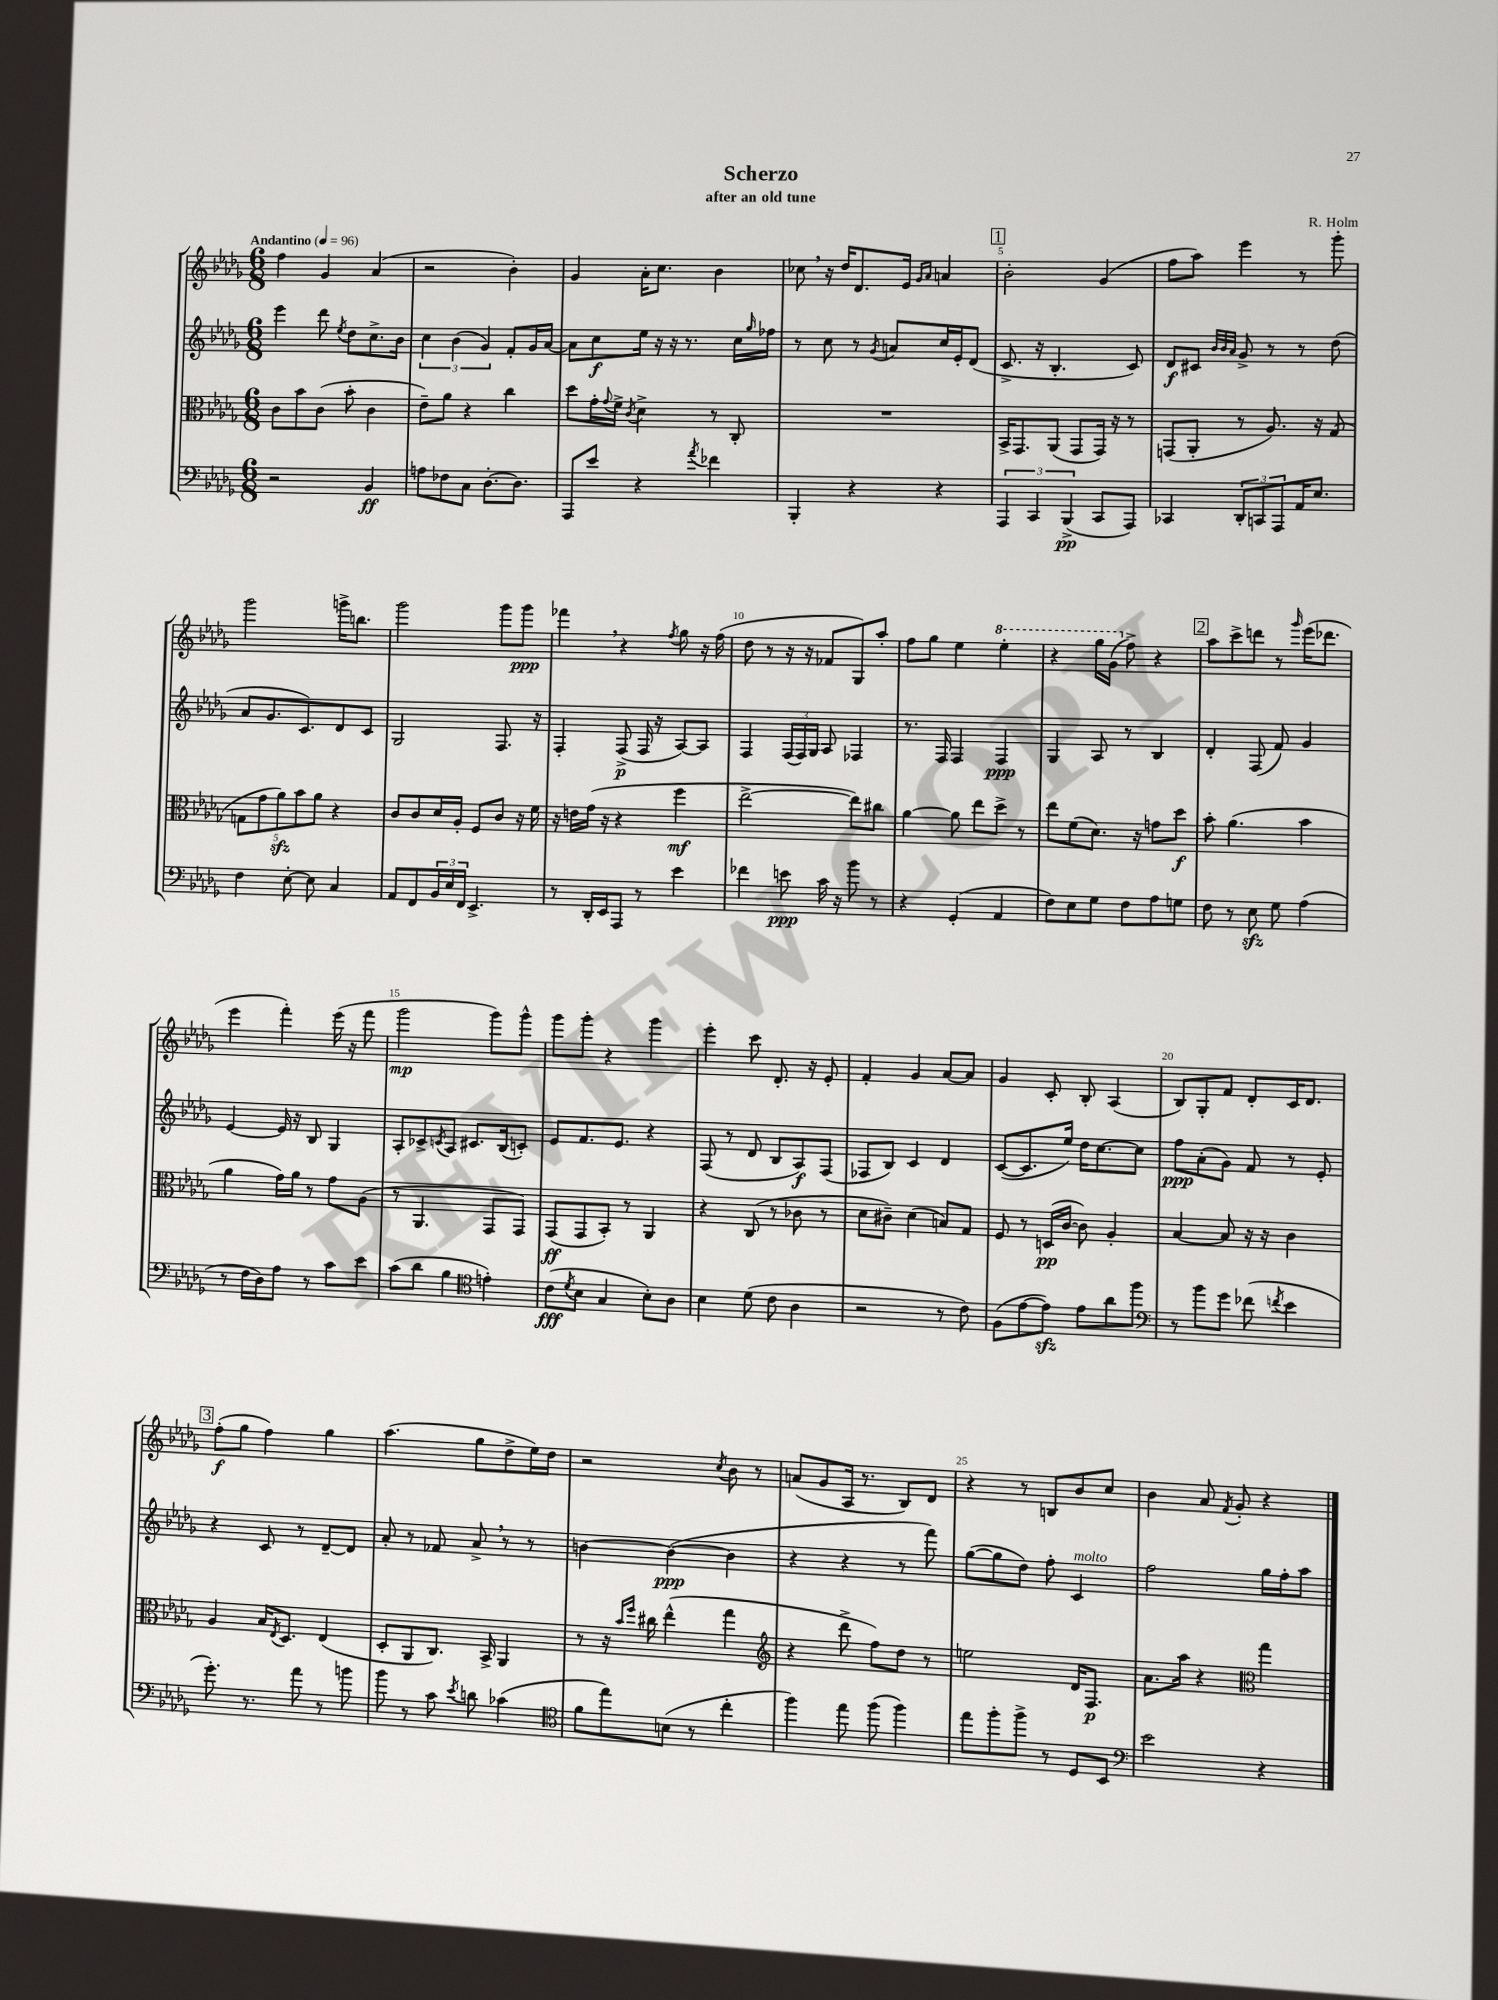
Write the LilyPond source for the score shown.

\header { title = "Scherzo" composer = "R. Holm" subtitle = "after an old tune" }
<<
\new StaffGroup <<
\new Staff = "s0" {
    \clef treble \key des \major \numericTimeSignature \time 6/8 \tempo "Andantino" 4 = 96
    f''4 ges'4 aes'4( |
    r2 bes'4-.) |
    ges'4 aes'16-. c''8. bes'4 |
    ces''8 \breathe r16 des''16 des'8. ees'16 \grace { ges'16 aes'16 } a'4 |
    \mark \markup { \box "1" } bes'2-. ges'4( |
    f''8 aes''8) ees'''4 r8 ges'''8-. |
    ges'''2 g'''16-> b''8. |
    ges'''2 ges'''8 ges'''8\ppp |
    fes'''4 \breathe r4 \acciaccatura { f''8 } ges''8 r16 f''16( |
    des''8 r8 r16 r16 fes'8 ges8) aes''8-. |
    f''8 ges''8 ees''4 \ottava #1 ees'''4-. |
    r4 ges'''16 ges''16( \ottava #0 f''8->) r4 |
    \mark \markup { \box "2" } aes''8 c'''8-> d'''8 r8 \grace { ges'''16 } ees'''16( des'''8. |
    ees'''4 f'''4-.) ees'''16( r16 f'''8 |
    ges'''2\mp ges'''8) ges'''8-^ |
    ges'''8 ges'''8-. r4 ges'''4 |
    ees'''4-. c'''8 des'8.-. r16 ees'8-. |
    f'4-. ges'4 aes'8~ aes'8 |
    ges'4 c'8-. bes8-. aes4( |
    bes8) ges8-. f'8 des'8-. c'16 des'8. |
    \mark \markup { \box "3" } f''8-.\f( ges''8 f''4) ges''4 |
    aes''4.( ges''8 des''8-> ees''16) des''16 |
    r2 \acciaccatura { c''8 } bes'8 r8 |
    a'8( ges'8 aes16 r8. bes8) des'8 |
    r4 r8 b8 bes'8 c''8 |
    bes'4 aes'8 \acciaccatura { f'8 } ges'8-. r4 \bar "|." |
}
\new Staff = "s1" {
    \clef treble \key des \major \numericTimeSignature \time 6/8
    ees'''4 des'''8 \acciaccatura { ees''8 } des''8 c''8.-> bes'16 |
    \tuplet 3/2 { c''4 bes'4( ges'4) } f'8-. ges'16 aes'16~ |
    aes'8 c''8\f ees''16 r16 r16 r8. c''16 \grace { ges''16 } fes''16 |
    r8 c''8 r8 \acciaccatura { ges'8 } a'8 c''16 ees'16-. des'8( |
    \mark \markup { \box "1" } c'8.-> r16 bes4.-. c'8) |
    des'8\f cis'8 \grace { bes'32 bes'32 aes'32 } ges'8-> r8 r8 des''8( |
    aes'8 ges'8. c'8.) des'8 c'8 |
    ges2 f8. r16 |
    f4-. f8->\p( f16 r16 aes8~) aes8 |
    f4 \tuplet 3/2 { f16( f16) ges16 } aes8 fes4 |
    r8. f16 f4 f4\ppp |
    ges4 aes8 r8 bes4 |
    \mark \markup { \box "2" } des'4-. f8( f'8) ges'4 |
    ees'4~ ees'16 r16 bes8 ges4 |
    aes8-. ces'8-> \acciaccatura { c'8 } aes8 cis'8. bes16( c'8-.) |
    ees'8 f'8. ees'8. r4 |
    f8( r8 des'8 bes8 aes8\f) f8( |
    fes8 bes8) c'4 des'4 |
    c'8~( c'8. ees''16) des''16 c''8.~ c''8 |
    f''8\ppp aes'8-.( ges'8) f'8 r8 ees'8-. |
    \mark \markup { \box "3" } r4 c'8 r8 des'8~-- des'8 |
    aes'8-. r8 fes'8 aes'8-> \breathe r8 r8 |
    b'4~ b'4~\ppp( b'4 |
    r4 r4 r8 f'''8) |
    ges''8~( ges''8 des''8) f''8-. c'4^\markup { \italic "molto" } |
    f''2 ges''16 f''16-. aes''8 \bar "|." |
}
\new Staff = "s2" {
    \clef alto \key des \major \numericTimeSignature \time 6/8
    c'8 bes'8 c'8( bes'8-. c'4 |
    ees'8--) aes'8 r4 c''4 |
    des''8 ges'16-. \appoggiatura { ges'8 } f'16-> \acciaccatura { c'8 } des'4-> r8 c8-. |
    R2. |
    \mark \markup { \box "1" } bes,16-> ges,8. aes,8( ges,8 ges,16) r16 r8 |
    g,8( aes,8-. r8 aes8.) r16 ges8( |
    \tuplet 5/4 { g8 ges'8 aes'8\sfz) bes'8 aes'8 } r4 |
    c'8 c'8 des'16 aes16-. f8 c'8 r16 f'16 |
    r16 e'16 ges'16( r16 r4 f''4\mf |
    ees''2~-> ees''8) cis''8 |
    aes'4~ aes'8 ees''8 des''8-> r8 |
    ees''8 f'8( des'8.) r16 g'8 des''8\f |
    \mark \markup { \box "2" } bes'8-. aes'4.( bes'4 |
    aes'4 ges'16) aes'16 r8 ges'8 aes8( |
    r8 aes,4. ges,8 ges,8) |
    ges,8\ff( ges,8 bes,8-.) r8 aes,4 |
    r4 c8( r8 ces'8 r8 |
    des'8 cis'8--) des'4( b8) ges8 |
    f8 r8 d16\pp( c'16~ c'8) aes4-. |
    bes4~ bes8 r16 r16 c'4 |
    \mark \markup { \box "3" } aes4 bes16 \acciaccatura { ees8 } des8. ees4( |
    des8-. aes,8 c8.) bes,16-> aes,4 |
    r8 r16 \grace { bes'16 f''16 } cis''16 ees''4-^( ges''4 |
    \clef treble r4 des'''8-> f''8) des''8 r8 |
    e''2 des'16 f8.\p |
    aes'8. aes''16 r4 \clef alto ges''4 \bar "|." |
}
\new Staff = "s3" {
    \clef bass \key des \major \numericTimeSignature \time 6/8
    r2 bes,4\ff |
    a8 fes8 c8 des8.~-. des8. |
    aes,,8 ees'8 r4 \acciaccatura { aes'8 } fes'4 |
    bes,,4-. r4 r4 |
    \mark \markup { \box "1" } \tuplet 3/2 { aes,,4 c,4 bes,,4->\pp( } c,8 aes,,8) |
    ces,4 \tuplet 3/2 { des,8-. c,8 aes,,8 } aes,16 ees8. |
    f4 ees8~-. ees8 c4 |
    aes,8 f,8 \tuplet 3/2 { bes,16 ees16 f,16 } ees,4.-> |
    r8 des,16-. ees,16 aes,,8 r8 ees'4 |
    fes'4 e'8\ppp c'16 r16 bes'8 r8 |
    r4 ges,4-.( aes,4 |
    f8) ees8 ges8 f8 aes8 g8 |
    \mark \markup { \box "2" } f8 r8 ees8\sfz ges8 aes4( |
    r8 f16 des16) aes8 r8 c'8 ees'8 |
    c'8( des'8 bes4 \clef tenor e'4-.) |
    c'8\fff( \acciaccatura { des'8 } bes8 ges4 bes8-.) aes8 |
    bes4 des'8( c'8 aes4 |
    r2 r8 c'8) |
    f8( ees'8~ ees'8\sfz) ees'8 aes'8 f''8 |
    \clef bass r8 bes'8 ges'8 fes'8( \acciaccatura { f'8 } ees'4 |
    \mark \markup { \box "3" } ges'8.-.) r8. aes'8 r8 b'8 |
    bes'8 r8 c'8 \acciaccatura { ees'8 } d'8 ces'4( |
    \clef tenor f'8 ees''8) b8( r8 c''4-. |
    f''4) ees''8 f''8( f''4) |
    ees''8 f''8-. f''8-> r8 des8 bes,8 |
    \clef bass ees'2 r4 \bar "|." |
}
>>
>>
\layout { \context { \Score \override BarNumber.break-visibility = ##(#f #t #t) barNumberVisibility = #(every-nth-bar-number-visible 5) } }
